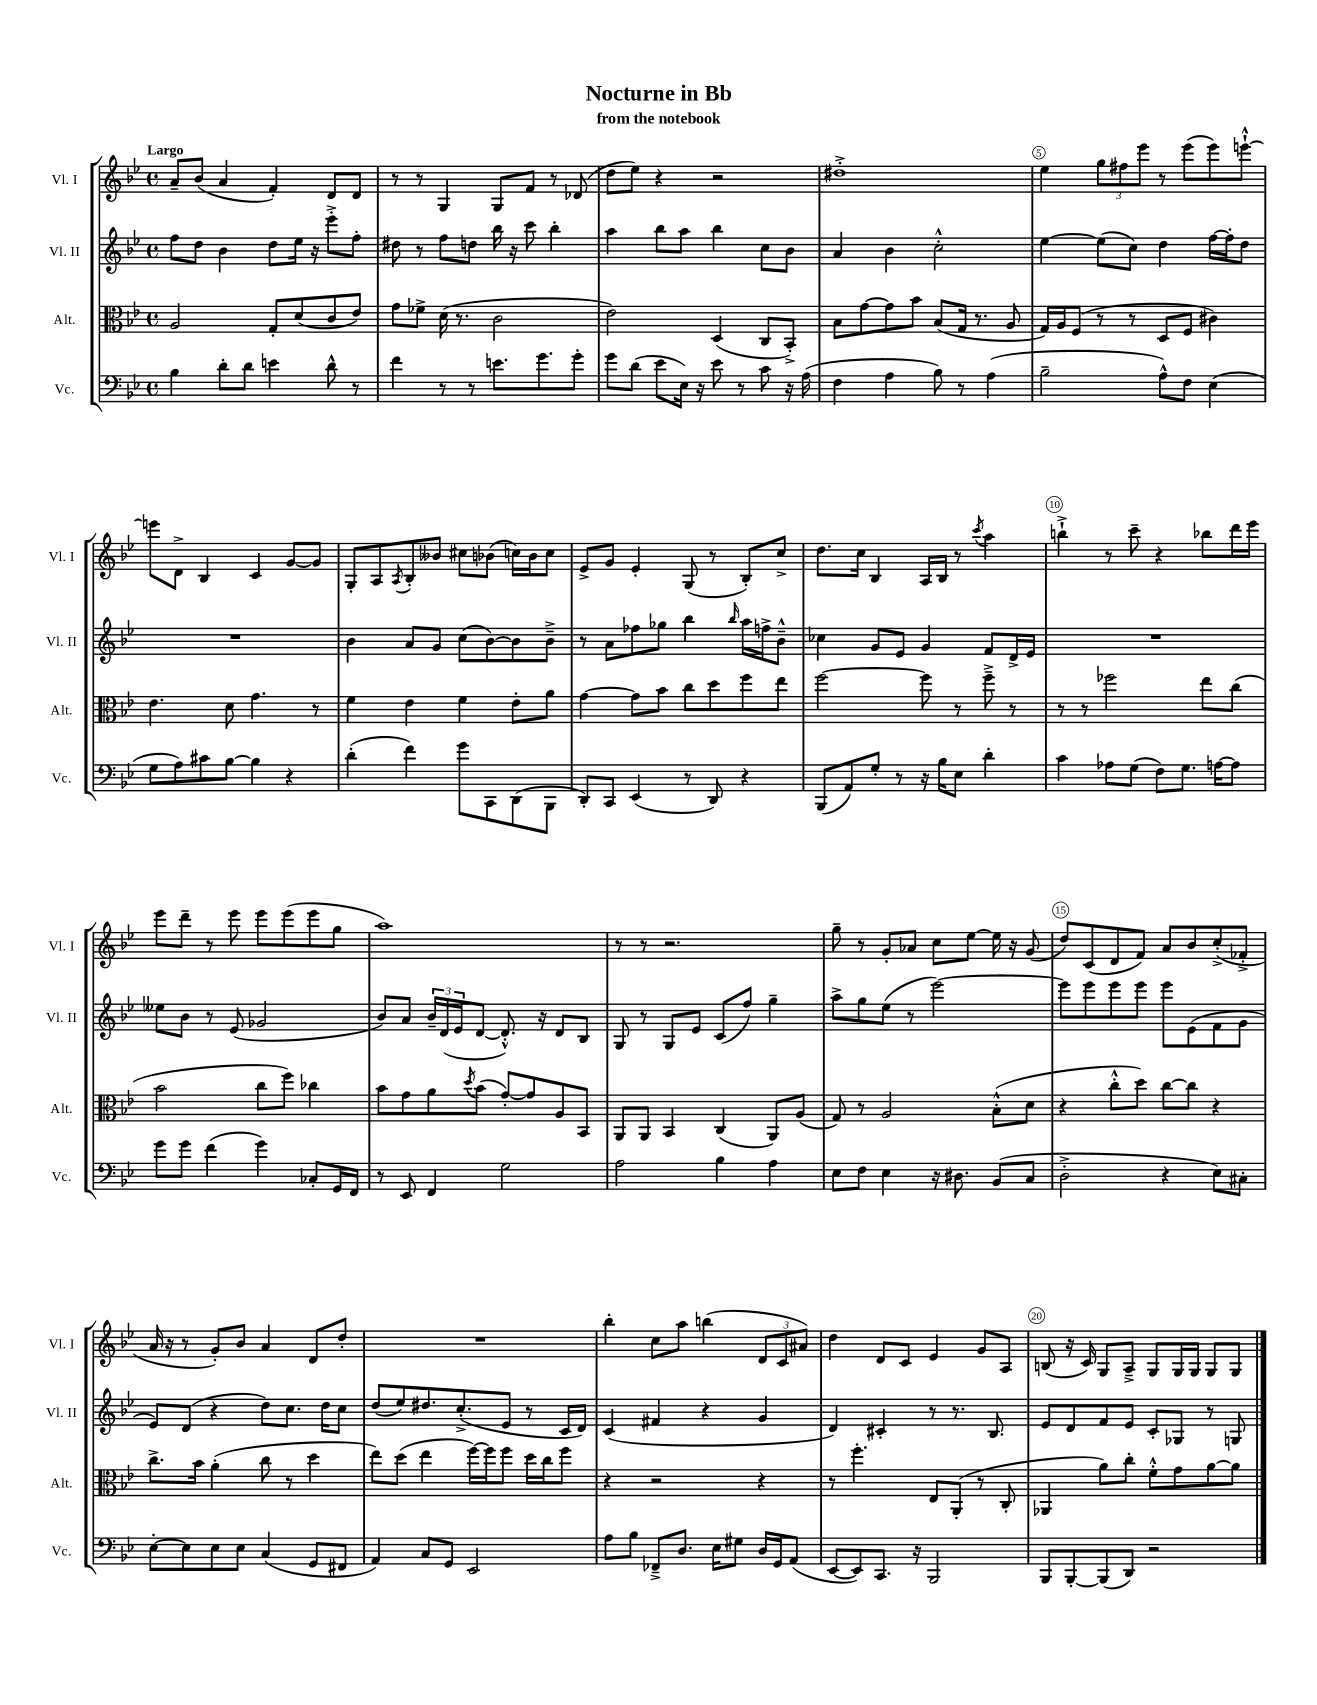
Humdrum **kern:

**kern	**kern	**kern	**kern
*staff4	*staff3	*staff2	*staff1
*clefF4	*clefC3	*clefG2	*clefG2
*k[b-e-]	*k[b-e-]	*k[b-e-]	*k[b-e-]
*M4/4	*M4/4	*M4/4	*M4/4
*met(c)	*met(c)	*met(c)	*met(c)
4B-\	2A/	8ff\L	8a~/L
.	.	8dd\J	(8b-/J
8d'\L	.	4b-\	4a/
8d\J	.	.	.
4e\	8G'/L	8dd\L	4f'/)
.	(8d/	16ee-\Jk	.
.	.	16r	.
8d^^\	8c/	8eee-'^\L	8d/L
8r	8e-/J)	8ff'\J	8d/J
=	=	=	=
4f\	8g\L	8dd#\	8r
.	8f-^\J	8r	8r
8r	(16d\	8ff\L	4G/
.	8.r	.	.
8r	.	8dd\J	.
8.e\L	2c\	16bb-\	8G/L
.	.	16r	.
.	.	8ccc\	8f/J
8.g\	.	.	.
.	.	4bb-'\	8r
8g'\J	.	.	(8d-/
=	=	=	=
8g\L	2e-\)	4aa\	8dd\L
(8d\J	.	.	8ee-\J)
8e-\L	.	8bb-\L	4r
16E-\Jk)	.	8aa\J	.
16r	.	.	.
8e-\	(4D/	4bb-\	2r
8r	.	.	.
8c\	8C/L	8cc\L	.
16r	8BB-'^/J)	8b-\J	.
(16A\	.	.	.
=	=	=	=
4F\	8B-\L	4a/	1dd#'^
.	[8g\	.	.
4A\	8g\]	4b-\	.
.	8b-\J	.	.
8B-\)	(8B-/L	2cc'^^\	.
8r	16G/Jk	.	.
.	8.r	.	.
(4A\	.	.	.
.	8A/	.	.
=	=	=	=
2B-~\	16G/LL)	[4ee-\	4ee-\
.	16A/J	.	.
.	(8F/J	.	.
.	8r	(8ee-\]L	12gg\L
.	.	.	12ff#\
.	8r	8cc\J)	.
.	.	.	12eee-\J
8A^^\L)	8D/L	4dd\	8r
8F\J	8F/J	.	(8eee-\L
(4E-\	4c#\)	[16ff\LL	8eee-\)
.	.	16ff'\]J	.
.	.	8dd\J	[8eee`^^\J
=	=	=	=
8G\L	4.e-\	1r	8eee\]L
8A\)	.	.	8d^\J
8c#\	.	.	4B-/
[8B-\J	8d\	.	.
4B-\]	4.g\	.	4c/
4r	.	.	[8g/L
.	8r	.	8g/]J
=	=	=	=
(4d'\	4f\	4b-\	8G'/L
.	.	.	8A/
.	.	.	8qA/
4f\)	4e-\	8a/L	8B-'/
.	.	8g/J	8b--/J
8g\L	4f\	(8cc\L	8cc#\L
8CC\	.	[8b-\)	(8b-\J
(8DD\	8e-'\L	8b-\]	16cc\LL)
.	.	.	16b-\J
8BBB-\J	8a\J	8b-~^\J	8cc\J
=	=	=	=
8DD'/L)	[4g\	8r	8e-^/L
8CC/J	.	8a\L	8g/J
(4EE-/	8g\]L	8ff-\	4e-'/
.	8b-\J	8gg-\J	.
8r	8cc\L	4bb-\	(8G/
8DD/)	8dd\	.	8r
.	.	16qqbb-/	.
4r	8ff\	16aa\LL	8B-'/L)
.	.	16ff^\J	.
.	8ee-\J	8b-~^^\J	8cc^/J
=	=	=	=
(8BBB-/L	[2ff\	4cc-\	8.dd\L
8AA/)	.	.	.
.	.	.	16cc\Jk
8G'/J	.	8g/L	4B-/
8r	.	8e-/J	.
16r	8ff\]	4g/	16A/LL
16B-\LK	.	.	16B-/JJ
8E-\J	8r	.	8r
.	.	.	8qccc/
4d'\	8ff~^\	8f/L	4aa\
.	8r	16d^/L	.
.	.	16e-/JJ	.
=	=	=	=
4c\	8r	1r	4bb`^\
.	8r	.	.
8A-\L	2ff-\	.	8r
(8G\J	.	.	8ccc~\
8F\L)	.	.	4r
8.G\J	.	.	.
.	8ee-\L	.	8bb-\L
[16A\LK	.	.	.
8A\]J	(8cc\J	.	16ddd\L
.	.	.	16eee-\JJ
=	=	=	=
8g\L	2b-\	8ee--\L	8eee-\L
8g\J	.	8b-\J	8ddd~\J
(4f\	.	8r	8r
.	.	(8e-/	8eee-\
4g\)	8cc\L	2g-/	8eee-\L
.	8ff\J)	.	(8eee-\
8C-'/L	4cc-\	.	8eee-\
16GG/L	.	.	8gg\J
16FF/JJ	.	.	.
=	=	=	=
8r	8b-\L	8b-/L)	1aa)
8EE-/	8g\	8a/J	.
4FF/	8a\	24b-~/LL	.
.	.	(24d/	.
.	.	24e-/J	.
.	8qdd/	.	.
.	(8b-\J	[8d/J	.
2G\	[8g'/L)	8.d'^^/])	.
.	8g/]	.	.
.	.	16r	.
.	8A/	8d/L	.
.	8BB-/J	8B-/J	.
=	=	=	=
2A\	8AA/L	8G/	8r
.	8AA/J	8r	8r
.	4BB-/	8G/L	2.r
.	.	8e-/J	.
4B-\	(4C/	(8c/L	.
.	.	8ff/J)	.
4A\	8AA/L)	4gg~\	.
.	(8A/J	.	.
=	=	=	=
8E-\L	8G/)	8aa^\L	8gg~\
8F\J	8r	8gg\	8r
4E-\	2A/	(8ee-\J	8g'/L
.	.	8r	8a-/J
16r	.	[2eee-\)	8cc\L
8.D#\	.	.	.
.	.	.	[8ee-\J
(8BB-/L	(8B-'^^\L	.	16ee-\]
.	.	.	16r
8C/J	8d\J	.	(8g/
=	=	=	=
2D'^\	4r	8eee-\]L	8dd/L)
.	.	8eee-\	(8c/
.	8cc'^^\L	8eee-\	8d/
.	8dd\J)	8eee-\J	8f/J)
4r	[8cc\L	8eee-\L	8a/L
.	8cc\]J	(8e-\	8b-/
8E-\L)	4r	8f\	(8cc'^/
8C#'\J	.	8g\J	8f-'^/J
=	=	=	=
[8E-'\L	8.cc^\L	8e-/L)	16a/
.	.	.	16r
8E-\]	.	(8d/J	8r
.	16b-\Jk	.	.
8E-\	(4a'\	4r	8g'/L)
8E-\J	.	.	8b-/J
(4C/	8cc\	8dd\L)	4a/
.	8r	8.cc\J	.
8GG/L	4dd\	.	8d/L
.	.	16dd\LK	.
8FF#/J	.	8cc\J	8dd'/J
=	=	=	=
4AA/)	8ee-\L)	(8dd/L	1r
.	(8dd\J	8ee-/)	.
8C/L	4ee-\	8.dd#/	.
8GG/J	.	.	.
.	.	(8.cc'^/	.
2EE-/	[16ff\LL)	.	.
.	16ff\]J	.	.
.	8ff\J	8e-/J	.
.	16dd\LL	8r	.
.	16cc\J	.	.
.	8ff\J	16c/LL	.
.	.	16d/JJ)	.
=	=	=	=
8A\L	4r	(4c/	4bb-'\
8B-\J	.	.	.
8FF-~^/L	2r	4f#/	8cc\L
8.D/J	.	.	8aa\J
.	.	4r	(4bb\
16E-\LK	.	.	.
8G#\J	.	.	.
16D/LL	4r	4g/	12d/L
16GG/J	.	.	.
.	.	.	12c/
(8AA/J	.	.	.
.	.	.	12a#/J)
=	=	=	=
[8EE-/L	8r	4d/)	4dd\
8EE-/])	4.ff'\	.	.
8.CC/J	.	4c#'/	8d/L
.	.	.	8c/J
16r	.	.	.
2BBB-/	8E-/L	8r	4e-/
.	(8AA'/J	8.r	.
.	8r	.	8g/L
.	.	8.B-/	.
.	8C'/	.	8A/J
=	=	=	=
8BBB-/L	4AA-/	8e-/L	(8B/
[8BBB-'/	.	8d/	16r
.	.	.	16c/)
(8BBB-/]	8a\L)	8f/	8G/L
8DD/J)	8cc'\J	8e-/J	8A~^/J
2r	8f'^^\L	8c'/L	8G/L
.	8g\	8G-/J	16G/L
.	.	.	16G/JJ
.	[8a\	8r	8G/L
.	8a\]J	8G/	8G/J
==	==	==	==
*-	*-	*-	*-
